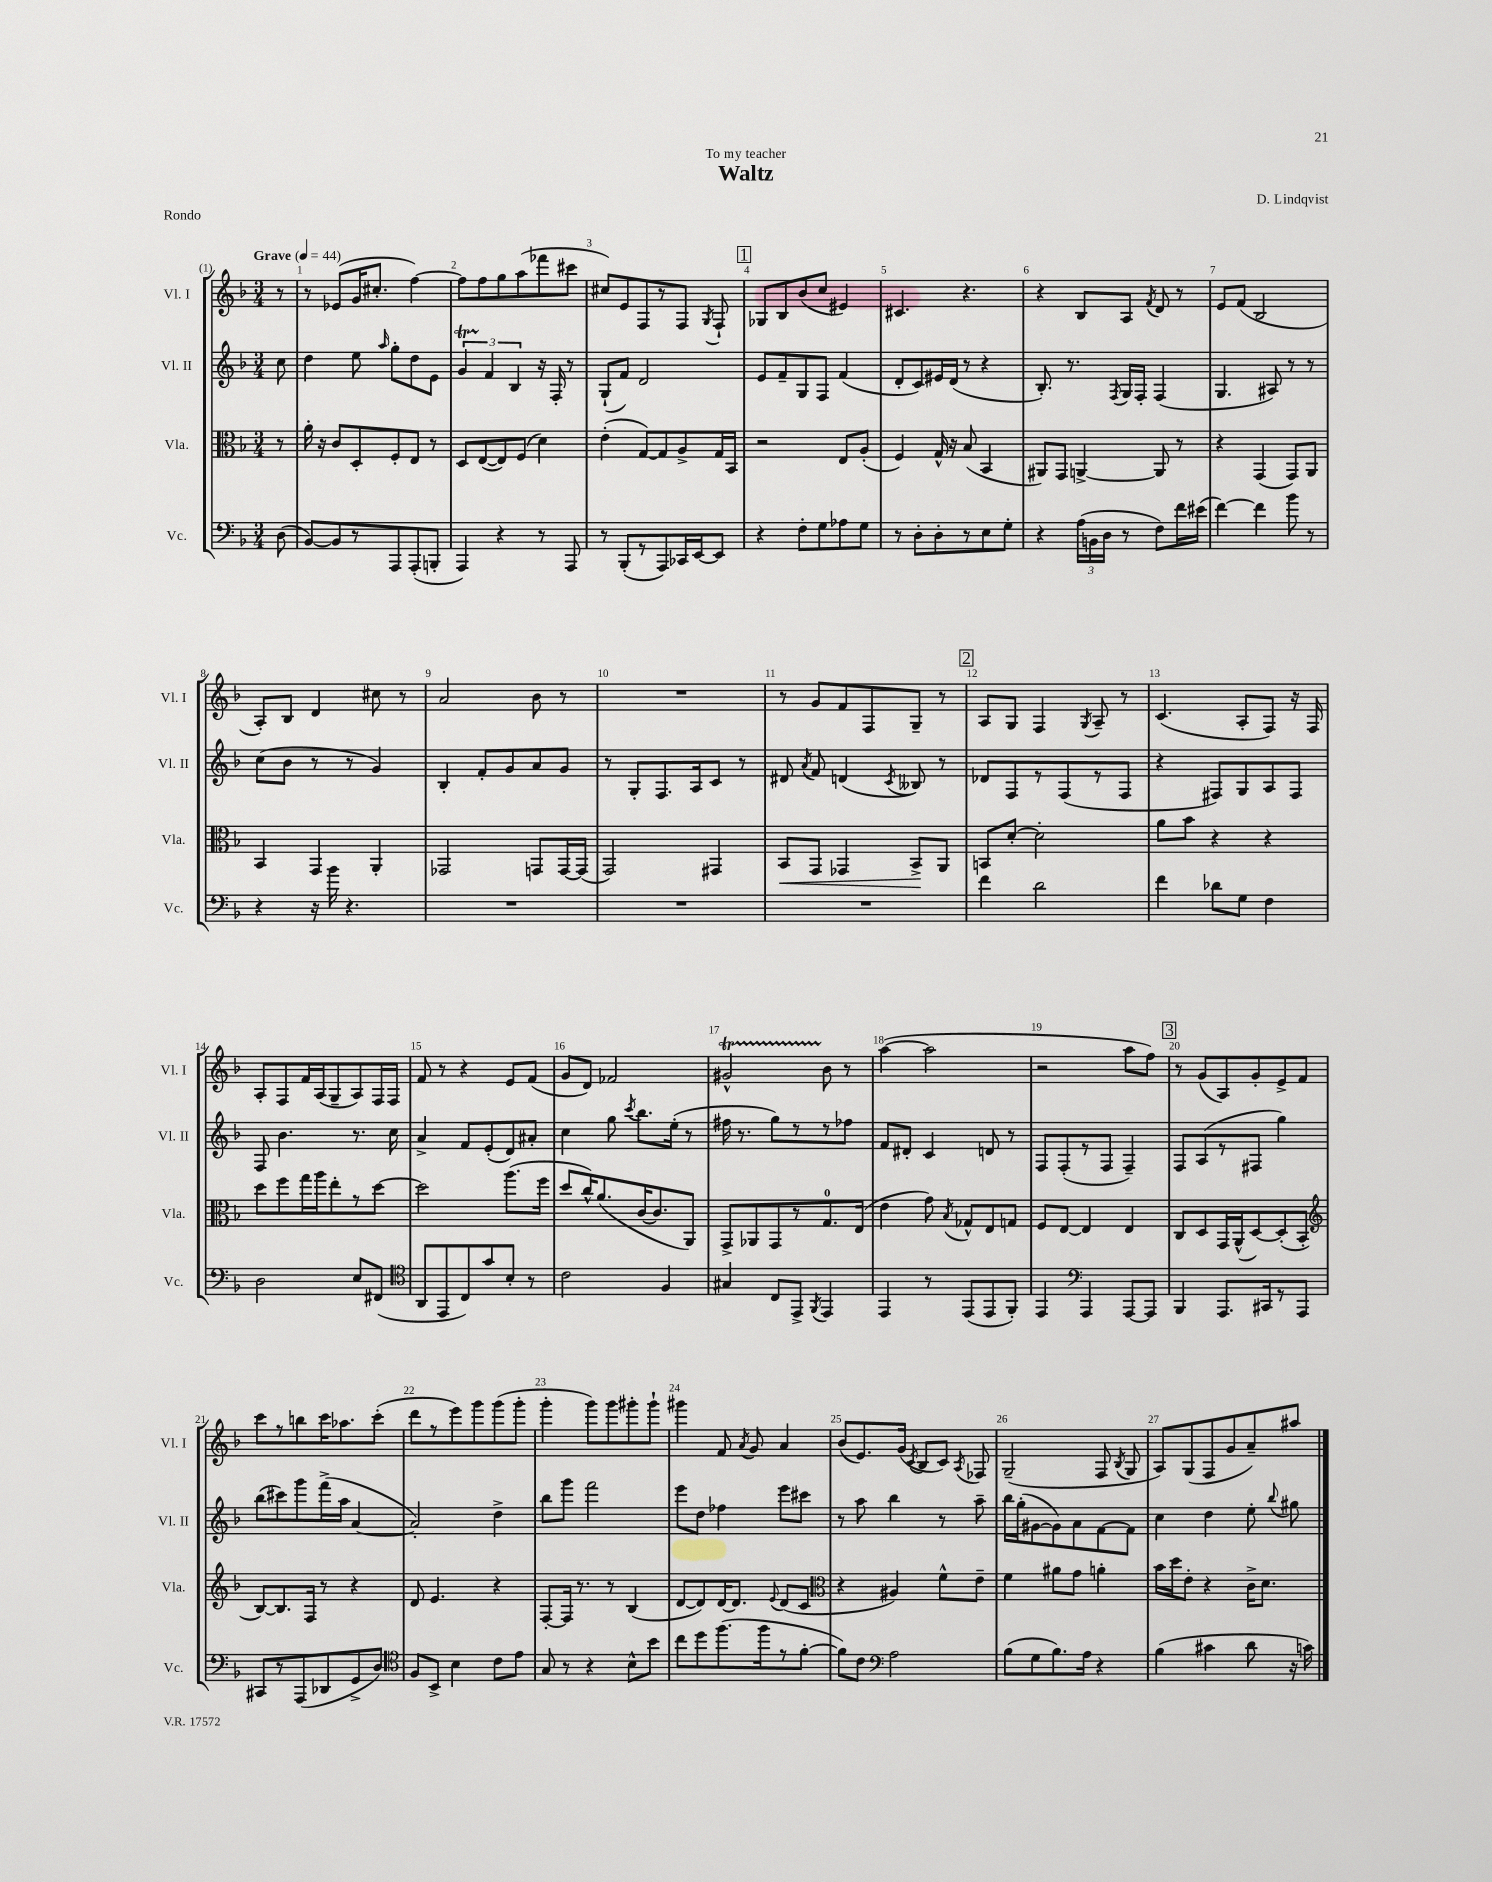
\header { title = "Waltz" composer = "D. Lindqvist" dedication = "To my teacher" piece = "Rondo" }
<<
\new StaffGroup <<
\new Staff = "s0" \with { instrumentName = "Vl. I" shortInstrumentName = "Vl. I" } {
    \clef treble \key f \major \numericTimeSignature \time 3/4 \partial 8 \tempo "Grave" 4 = 44
    \autoBeamOff r8 |
    r8 ees'8[( g'16 cis''8.]-. f''4~) |
    f''8[ f''8 g''8 a''8( fes'''8 cis'''8] |
    cis''8[) e'8 f8 r8 f8] \acciaccatura { g8 } f8-! |
    \mark \markup { \box "1" } ges8[ bes8 bes'8( c''8] eis'4) |
    cis'4. r4. |
    r4 bes8[ a8] \acciaccatura { f'8 } d'8 r8 |
    e'8[ f'8]( bes2 |
    a8[-.) bes8] d'4 cis''8 r8 |
    a'2 bes'8 r8 |
    R2. |
    r8 g'8[ f'8 f8 g8]-- r8 |
    \mark \markup { \box "2" } a8[ g8] f4 \acciaccatura { g8 } a8-- r8 |
    c'4.( a8[-. f8]) r16 f16 |
    a8[-. f8 f'16 a16( g8-- a8) f16 f16] |
    f'8 r8 r4 e'8[ f'8]( |
    g'8[ d'8]) fes'2 |
    gis'2-^\startTrillSpan bes'8\stopTrillSpan r8 |
    a''4~( a''2 |
    r2 a''8[ f''8]) |
    \mark \markup { \box "3" } r8 g'8[( a8) g'8-. e'8-> f'8] |
    c'''8[ r8 b''8 c'''16 aes''8. c'''8]-.( |
    d'''8[ r8 e'''8) g'''8 g'''8( g'''8]-. |
    g'''4-. g'''8[) g'''8 gis'''8-. gis'''8]-! |
    gis'''4 f'8 \acciaccatura { a'8 } g'8 a'4 |
    bes'8[( e'8.) g'16]( \acciaccatura { c'8 } bes8[ c'8]) \acciaccatura { a8 } fes8 |
    g2--( f8 \acciaccatura { bes8 } g8 |
    a8[) g8( f8 g'8 a'8--) ais''8] \bar "|." |
}
\new Staff = "s1" \with { instrumentName = "Vl. II" shortInstrumentName = "Vl. II" } {
    \clef treble \key f \major \numericTimeSignature \time 3/4 \partial 8
    \autoBeamOff c''8 |
    d''4 e''8 \grace { a''16 } g''8[-. d''8 e'8] |
    \tuplet 3/2 { g'4\startTrillSpan f'4\stopTrillSpan bes4 } r16 f16-. r8 |
    g8[-!( f'8]) d'2 |
    \mark \markup { \box "1" } e'8[ f'8-- g8 f8] f'4( |
    d'8[-. c'8) eis'16 d'16]( r8 r4 |
    bes8.-.) r8. \acciaccatura { f8 } g16[ f16]-. f4( |
    g4. ais8) r8 r8 |
    c''8[( bes'8] r8 r8 g'4) |
    bes4-. f'8[-. g'8 a'8 g'8] |
    r8 g8[-. f8. a16 c'8] r8 |
    dis'8 \acciaccatura { a'8 } f'8 d'4( \acciaccatura { c'8 } beses8) r8 |
    \mark \markup { \box "2" } des'8[ f8 r8 f8( r8 f8] |
    r4 fis8[) g8 a8 fis8] |
    f8 bes'4. r8. c''16 |
    a'4-> f'8[ e'8-.( d'8) ais'8]-. |
    c''4 g''8 \acciaccatura { c'''8 } bes''8.[ e''16]-.( r8 |
    fis''16 r8. g''8[) r8 r8 fes''8] |
    f'8[ dis'8]-. c'4 d'8 r8 |
    f8[ f8-.( r8 f8] f4--) |
    \mark \markup { \box "3" } f8[ a8( r8 fis8] g''4) |
    bes''8[( cis'''8) g'''8 f'''16->( a''16] a'4~ |
    a'2-.) d''4-> |
    bes''8[ g'''8] f'''2 |
    e'''8[ d''8] fes''4 e'''8[ cis'''8] |
    r8 a''8 bes''4 r8 a''8-- |
    bes''16[ g''16-.( gis'8~ gis'8) a'8 f'8~ f'8] |
    c''4 d''4 e''8-. \appoggiatura { bes''8 } gis''8 \bar "|." |
}
\new Staff = "s2" \with { instrumentName = "Vla." shortInstrumentName = "Vla." } {
    \clef alto \key f \major \numericTimeSignature \time 3/4 \partial 8
    \autoBeamOff r8 |
    a'16-. r16 c'8[ d8-. f8-. e8] r8 |
    d8[ e8~( e8) f8]( d'4) |
    e'4-.( g8[~) g8 a8-> g16 bes,16] |
    \mark \markup { \box "1" } r2 e8[ a8]-.( |
    f4) g16-^ r16 bes8( bes,4 |
    ais,8[) g,8] a,4~-> a,8 r8 |
    r4 g,4( g,8[) a,8] |
    bes,4 g,4 a,4-. |
    ges,2 g,8[ g,16~ g,16]( |
    g,2) gis,4 |
    bes,8[\< g,8] ges,4 bes,8[->\! a,8] |
    \mark \markup { \box "2" } b,8[ d'8]~-. d'2-. |
    a'8[ bes'8] r4 r4 |
    d''8[ f''8 g''16 a''16 e''8-. r8 d''8]~ |
    d''2 a''8.[( f''16] |
    d''8[ c''16-^) a'8.( c'16~ c'8. a,8]) |
    g,8[-> aes,8 g,8 r8 g8.-0 e16]( |
    e'4 g'8) \acciaccatura { bes8 } ges8[-^ e8 g8] |
    f8[ e8]~ e4 e4 |
    \mark \markup { \box "3" } c8[ d8 g,16 a,16-^( d8~) d8-.( bes,8]-. |
    \clef treble bes8[~) bes8. f16] r8 r4 |
    d'8 e'4. r4 |
    f8[~-. f16] r8. r8 bes4( |
    d'8[~ d'8) d'16~ d'8.] \appoggiatura { e'8 } d'8[( c'8] |
    \clef alto r4 ais4) f'8[-^ e'8]-- |
    f'4 ais'8[ g'8] a'4-. |
    bes'16[ d''16 e'8]-. r4 c'16[-> d'8.] \bar "|." |
}
\new Staff = "s3" \with { instrumentName = "Vc." shortInstrumentName = "Vc." } {
    \clef bass \key f \major \numericTimeSignature \time 3/4 \partial 8
    \autoBeamOff d8( |
    bes,8[~) bes,8 r8 a,,8 a,,8-.( b,,8]-. |
    a,,4) r4 r8 a,,8 |
    r8 bes,,8[-.( r8 a,,8) ces,16 e,16~ e,8] |
    \mark \markup { \box "1" } r4 f8[-. g8 aes8 g8] |
    r8 d8[-. d8-. r8 e8 g8]-. |
    r4 \tuplet 3/2 { a16[( b,16 d16] } r8 f8[) f'16 eis'16]( |
    f'4~) f'4 bes'8 r8 |
    r4 r16 bes'16 r4. |
    R2. |
    R2. |
    R2. |
    \mark \markup { \box "2" } f'4 d'2 |
    f'4 des'8[ g8] f4 |
    d2 e8[ fis,8]( |
    \clef tenor a,8[ e,8 c8) g'8 bes8]-. r8 |
    c'2 f4 |
    gis4 c8[ e,8]-> \acciaccatura { f,8 } e,4 |
    e,4 r8 e,8[( e,8 f,8]-.) |
    e,4 \clef bass a,,4 a,,8[~ a,,8] |
    \mark \markup { \box "3" } bes,,4 a,,8.[ cis,16 r8 a,,8] |
    cis,8[ r8 a,,8( des,8 g,8-> d8]) |
    \clef tenor f8[ bes,8]-> bes4 c'8[ e'8] |
    g8 r8 r4 bes8[-^ bes'8] |
    c''8[ d''8 f''8.( f''16 r8 f'8]~-. |
    f'8[) c'8] \clef bass a2 |
    bes8[( g8 bes8.) a16] r4 |
    bes4( cis'4 d'8 r16 c'16) \bar "|." |
}
>>
>>
\layout { \context { \Score \override BarNumber.break-visibility = ##(#f #t #t) barNumberVisibility = #all-bar-numbers-visible } }
